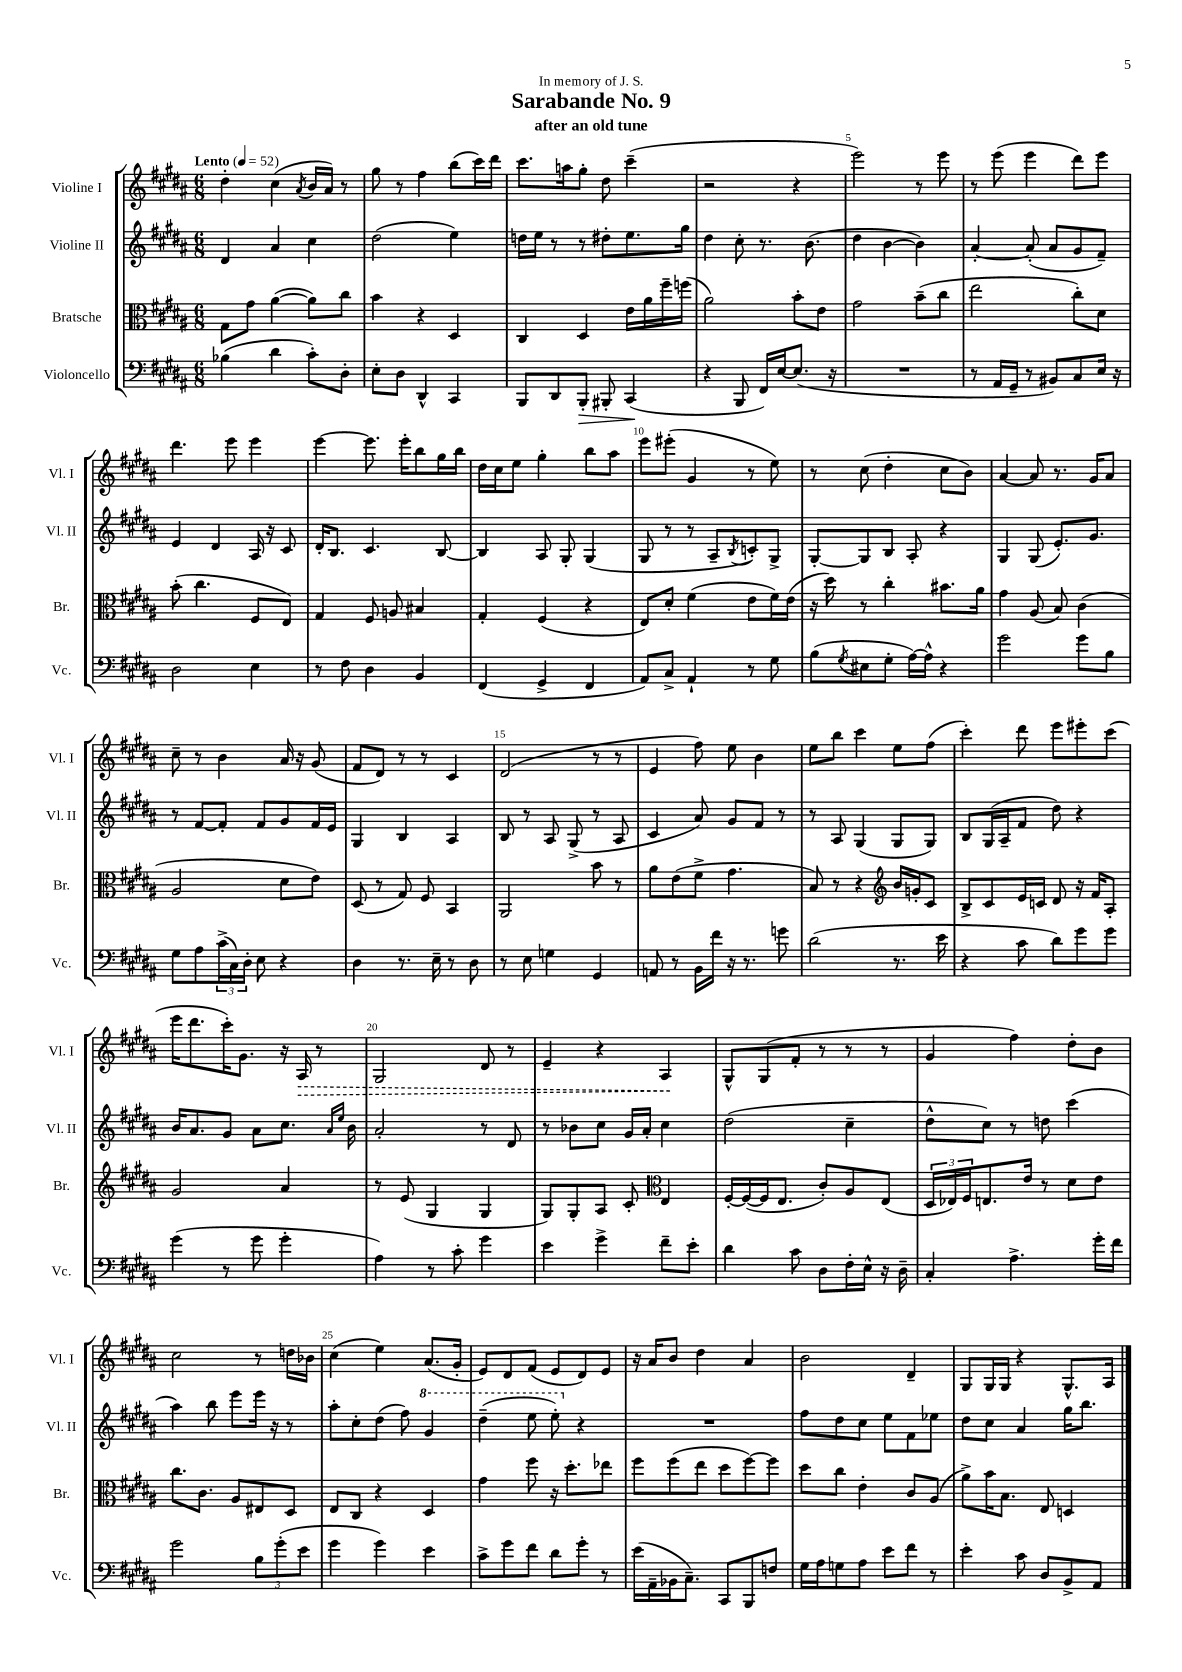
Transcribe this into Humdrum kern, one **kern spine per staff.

**kern	**kern	**kern	**kern
*staff4	*staff3	*staff2	*staff1
*clefF4	*clefC3	*clefG2	*clefG2
*k[f#c#g#d#a#]	*k[f#c#g#d#a#]	*k[f#c#g#d#a#]	*k[f#c#g#d#a#]
*M6/8	*M6/8	*M6/8	*M6/8
*MM52	*MM52	*MM52	*MM52
(4B-	8G#	4d#	4dd#'
.	8g#	.	.
4d#	([4a#	4a#	(4cc#
.	.	.	8qa#
8c#')	8a#])	4cc#	16b
.	.	.	16a#)
8D#'	8cc#	.	8r
=	=	=	=
8E'	4b	(2dd#	8gg#
8D#	.	.	8r
4DD#^^	4r	.	4ff#
4CC#	4D#	4ee)	(8bb
.	.	.	16ccc#)
.	.	.	16ddd#
=	=	=	=
8BBB	4C#	16dd	8.ccc#
.	.	16ee	.
8DD#	.	8r	.
.	.	.	16aa
8BBB'	4D#	8r	8gg#'
8BBB#'	.	8dd#'	8dd#
(4CC#	16e	8.ee	(4ccc#~
.	16a#	.	.
.	16ff#~	.	.
.	(16ff	16gg#	.
=	=	=	=
4r	2a#)	4dd#	2r
8BBB	.	8cc#'	.
16FF#)	.	8.r	.
[16E	.	.	.
(8.E]	8b'	.	4r
.	.	(8.b	.
.	8e	.	.
16r	.	.	.
=	=	=	=
2.r	2g#	4dd#	2eee)
.	.	[4b	.
.	(8b~	4b])	8r
.	8cc#	.	8eee
=	=	=	=
8r	2ee	[4a#'	8r
16AA#	.	.	(8eee
16GG#~	.	.	.
8r	.	(8a#']	4eee
8BB#)	.	8a#	.
8C#	8cc#')	8g#	8ddd#)
16E	8d#	8f#~)	8eee
16r	.	.	.
=	=	=	=
2D#	(8b'	4e	4.ddd#
.	4.cc#	.	.
.	.	4d#	.
.	.	.	8eee
4E	8F#	16A#	4eee
.	.	16r	.
.	8E)	8c#	.
=	=	=	=
8r	4G#	16d#'	[4eee
.	.	8.B	.
8F#	.	.	.
4D#	8F#	4.c#	8.eee]
.	8A	.	.
.	.	.	16eee'
4BB	4B#	.	8bb
.	.	[8B	16gg#
.	.	.	16bb
=	=	=	=
(4FF#	4G#'	4B]	16dd#
.	.	.	16cc#
.	.	.	8ee
4GG#^	(4F#	8A#	4gg#'
.	.	8G#'	.
4FF#	4r	(4G#	8bb
.	.	.	8aa#
=	=	=	=
8AA#)	8E)	8G#	8eee
8C#^	8d#'	8r	(8eee#'
4AA#`	(4f#	8r	4g#
.	.	8A#~	.
.	.	8qB	.
8r	8e	8c')	8r
8G#	16f#)	8G#^	8ee)
.	(16e	.	.
=	=	=	=
(8B	16r	[8G#'	8r
.	16dd#)	.	.
8qG#	.	.	.
8E#	8r	8G#]	(8cc#
8G#'	4cc#'	8B	4dd#'
[16A#)	.	8A#'	.
16A#^^]	.	.	.
4r	8.b#	4r	8cc#
.	.	.	8b)
.	16a#	.	.
=	=	=	=
2g#	4g#	4G#	[4a#
.	(8A#	(8G#	8a#]
.	8B)	8.e')	8.r
8g#	(4c#	.	.
.	.	8.g#	16g#
8B	.	.	8a#
=	=	=	=
8G#	2A#	8r	8cc#~
8A#	.	[8f#	8r
(24c#^	.	8f#']	4b
24C#)	.	.	.
24D#'	.	.	.
8E	.	8f#	.
4r	8d#	8g#	16a#
.	.	.	16r
.	8e)	16f#	(8g#
.	.	16e	.
=	=	=	=
4D#	(8D#	4G#	8f#
.	8r	.	8d#)
8.r	8G#)	4B	8r
.	8F#	.	8r
16E~	.	.	.
8r	4BB	4A#	4c#
8D#	.	.	.
=	=	=	=
8r	2AA#	8B	(2d#
8E	.	8r	.
4G	.	8A#	.
.	.	(8G#^	.
4GG#	8b	8r	8r
.	8r	8A#	8r
=	=	=	=
8AA	8a#	4c#	4e
8r	(8e	.	.
16BB	8f#^	8a#)	8ff#)
16f#	.	.	.
16r	4.g#	8g#	8ee
8.r	.	.	.
.	.	8f#	4b
8g	.	8r	.
=	=	=	=
(2d#	8B)	8r	8ee
.	8r	8A#	8bb
.	4r	(4G#	4ccc#
*	*clefG2	*	*
8.r	16b	8G#	8ee
.	16g'	.	.
.	8c#	8G#)	(8ff#
16e	.	.	.
=	=	=	=
4r	8B^	8B	4ccc#')
.	8c#	(16G#	.
.	.	16A#~	.
8c#	16e	8f#	8ddd#
.	16c	.	.
8d#)	8d#	8dd#)	8eee
8g#	16r	4r	8eee#'
.	16f#	.	.
8g#	8A#'	.	(8ccc#
=	=	=	=
(4g#	2g#	16b	16eee
.	.	8.a#	8.ddd#
8r	.	8g#	16ccc#')
.	.	.	8.g#
8g#	.	8a#	.
4g#'	4a#	8.cc#	16r
.	.	.	16A#
.	.	.	8r
.	.	16qqa#	.
.	.	16qqee	.
.	.	16b	.
=	=	=	=
4A#)	8r	2a#'	2G#
.	(8e	.	.
8r	4G#	.	.
8c#'	.	.	.
4g#	4G#	8r	8d#
.	.	8d#	8r
=	=	=	=
4e	8G#)	8r	4e~
.	8G#'	8b-	.
4g#^	8A#	8cc#	4r
.	8c#'	16g#	.
.	.	16a#'	.
*	*clefC3	*	*
8f#~	4E	4cc#	4A#
8e'	.	.	.
=	=	=	=
4d#	[16F#'	(2dd#	8G#^^
.	(16F#_	.	.
.	16F#]	.	(8G#
.	8.E	.	.
8c#	.	.	8f#'
8D#	8c#')	.	8r
16F#'	8A#	4cc#~	8r
16E^^	.	.	.
16r	(8E	.	8r
16D#~	.	.	.
=	=	=	=
4C#'	24D#	8dd#^^	4g#
.	24E-)	.	.
.	24F#	.	.
.	8.E	8cc#)	.
4.A#^	.	8r	4ff#)
.	16e	.	.
.	8r	8dd	.
.	8d#	(4ccc#	8dd#'
16g#'	8e	.	8b
16f#	.	.	.
=	=	=	=
2g#	8.cc#	4aa#)	2cc#
.	8.c#	.	.
.	.	8bb	.
.	8A#	8eee	.
12B	8E#	16eee	8r
.	.	16r	.
(12g#'	.	.	.
.	8D#	8r	16dd
12e	.	.	.
.	.	.	16b-
=	=	=	=
4g#	8E	8aa#'	(4cc#
.	8C#	8cc#'	.
4g#)	4r	(8dd#	4ee)
.	.	8ff#)	.
4e	4D#	4gg#	(8.a#
.	.	.	16g#'
=	=	=	=
8c#^	4g#	(4ddd#~	8e)
8g#	.	.	8d#
8f#	8ff#	8eee	(8f#
8d#	16r	8eee')	8e
.	8.dd#'	.	.
8g#'	.	4r	8d#)
8r	8ee-	.	8e
=	=	=	=
(16e	8ff#	2.r	16r
16AA#~	.	.	16a#
16BB-	(8ff#	.	8b
8.C#~)	.	.	.
.	8ee	.	4dd#
8CC#	8dd#	.	.
8BBB	[8ff#)	.	4a#
8F	8ff#]	.	.
=	=	=	=
16G#	8dd#	8ff#	2b
16A#	.	.	.
8G	8cc#	8dd#	.
8A#	4e'	8cc#	.
8e	.	8ee	.
8f#	8c#	8f#	4d#~
8r	(8A#	8ee-	.
=	=	=	=
4e'	8a#^)	8dd#	8G#
.	16b	8cc#	16G#
.	8.B	.	16G#
8c#	.	4a#	4r
8D#	8E	.	.
8BB^	4D	16gg#	8.G#^^
.	.	8.bb	.
8AA#	.	.	.
.	.	.	16A#
==	==	==	==
*-	*-	*-	*-
